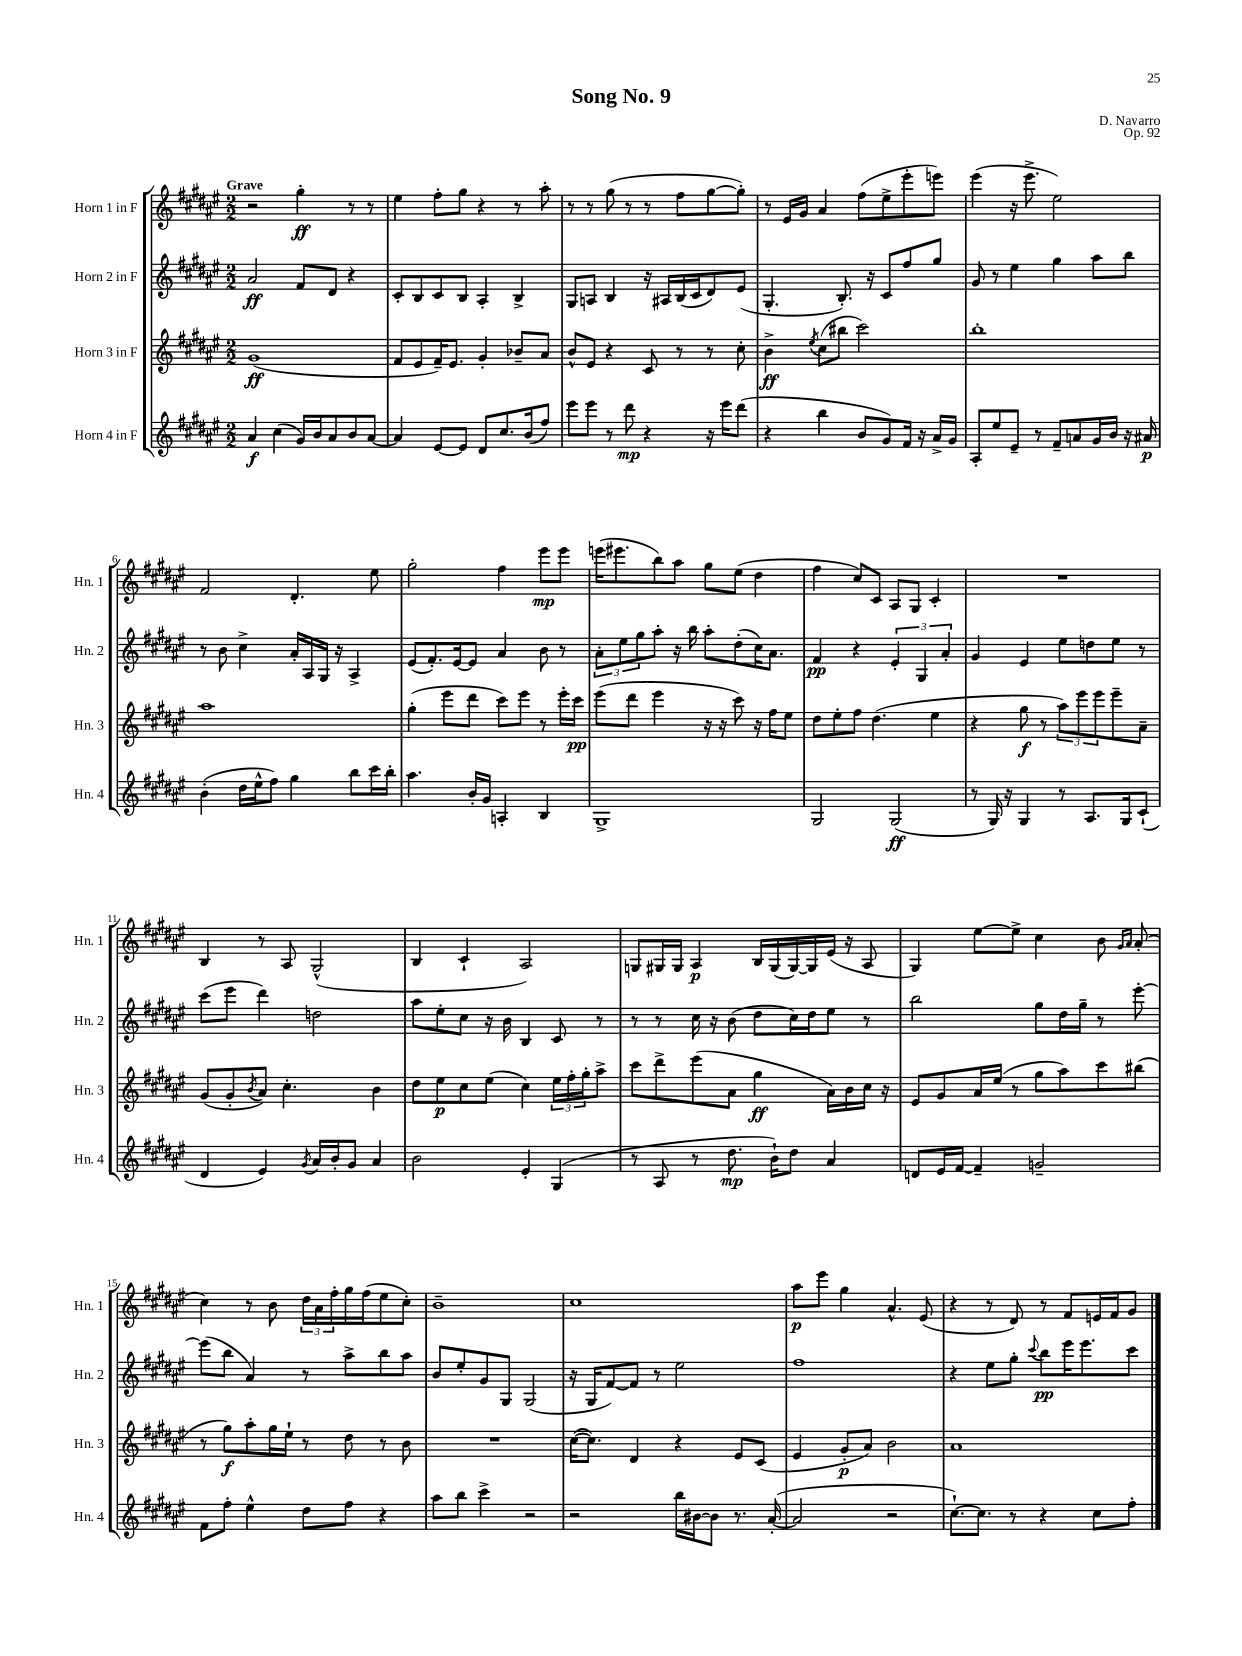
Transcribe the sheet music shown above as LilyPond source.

\header { title = "Song No. 9" composer = "D. Navarro" opus = "Op. 92" }
<<
\new StaffGroup <<
\new Staff = "s0" \with { instrumentName = "Horn 1 in F" shortInstrumentName = "Hn. 1" } {
    \clef treble \key fis \major \numericTimeSignature \time 2/2 \tempo "Grave"
    r2 gis''4-.\ff r8 r8 |
    eis''4 fis''8-. gis''8 r4 r8 ais''8-. |
    r8 r8 gis''8( r8 r8 fis''8 gis''8~ gis''8-.) |
    r8 eis'16 gis'16 ais'4 fis''8( eis''8-> eis'''8-. e'''8) |
    eis'''4( r16 eis'''8.-> eis''2) |
    fis'2 dis'4.-. eis''8 |
    gis''2-. fis''4 eis'''8\mp eis'''8 |
    e'''16( eis'''8. b''8) ais''8 gis''8 eis''8( dis''4 |
    fis''4 cis''8) cis'8 ais8 gis8 cis'4-. |
    R1 |
    b4 r8 ais8 gis2-^( |
    b4 cis'4-! ais2) |
    g8 gis16 gis16 ais4\p b16 gis16( gis16~) gis16 eis'16( r16 ais8 |
    gis4) eis''8~ eis''8-> cis''4 b'8 \grace { gis'16 ais'16 } ais'8-.( |
    cis''4) r8 b'8 \tuplet 3/2 { dis''16 ais'16 fis''16-. } gis''16 fis''16( eis''8 cis''8-.) |
    b'1-- |
    cis''1 |
    ais''8\p eis'''8 gis''4 ais'4.-^ eis'8( |
    r4 r8 dis'8) r8 fis'8 e'16 fis'16 gis'8 \bar "|." |
}
\new Staff = "s1" \with { instrumentName = "Horn 2 in F" shortInstrumentName = "Hn. 2" } {
    \clef treble \key fis \major \numericTimeSignature \time 2/2
    ais'2\ff fis'8 dis'8 r4 |
    cis'8-. b8 cis'8 b8 ais4-. b4-> |
    gis8 a8 b4 r16 ais16 b16( cis'16 dis'8) eis'8( |
    gis4.-. b8.-.) r16 cis'8 fis''8 gis''8 |
    gis'8 r8 eis''4 gis''4 ais''8 b''8 |
    r8 b'8 cis''4-> ais'16-. ais16 gis16 r16 ais4-> |
    eis'8( fis'8.-.) eis'16~ eis'8 ais'4 b'8 r8 |
    \tuplet 3/2 { ais'8-. eis''8 gis''8 } ais''8-. r16 b''16 ais''8-. dis''8-.( cis''16) ais'8. |
    fis'4\pp r4 \tuplet 3/2 { eis'4-. gis4 ais'4-. } |
    gis'4 eis'4 eis''8 d''8 eis''8 r8 |
    cis'''8( eis'''8 dis'''4) d''2 |
    ais''8 eis''8-. cis''8 r16 b'16 b4 cis'8 r8 |
    r8 r8 cis''16 r16 b'8( dis''8 cis''16) dis''16 eis''8 r8 |
    b''2 gis''8 dis''16 gis''16-- r8 eis'''8~-. |
    eis'''8( b''8 ais'4) r8 ais''8-> b''8 ais''8 |
    b'8 eis''8-. gis'8 gis8 gis2( |
    r16 gis16 fis'8~) fis'8 r8 eis''2 |
    fis''1 |
    r4 eis''8 gis''8-. \appoggiatura { cis'''8 } b''8\pp eis'''16 eis'''8. cis'''8 \bar "|." |
}
\new Staff = "s2" \with { instrumentName = "Horn 3 in F" shortInstrumentName = "Hn. 3" } {
    \clef treble \key fis \major \numericTimeSignature \time 2/2
    gis'1\ff( |
    fis'8 eis'8 fis'16--) eis'8. gis'4-. bes'8-- ais'8 |
    b'8-^ eis'8 r4 cis'8 r8 r8 cis''8-. |
    b'4->\ff \acciaccatura { eis''8 } cis''8( bis''8 cis'''2) |
    b''1-. |
    ais''1 |
    gis''4-.( eis'''8 dis'''8 cis'''8) eis'''8 r8 eis'''16-. cis'''16\pp |
    eis'''8( dis'''8 eis'''4 r16 r16 cis'''8) r16 fis''16 eis''8 |
    dis''8 eis''8-. fis''8 dis''4.( eis''4 |
    r4 gis''8\f r8 \tuplet 3/2 { ais''8) eis'''8 eis'''8 } eis'''8-- ais'8-- |
    gis'8( gis'8-. \acciaccatura { b'8 } ais'8) cis''4.-. b'4 |
    dis''8 eis''8\p cis''8 eis''8( cis''4) \tuplet 3/2 { eis''16 fis''16-. gis''16-. } ais''8-> |
    cis'''8 dis'''8-> eis'''8( ais'8 gis''4\ff ais'16) b'16 cis''16 r16 |
    eis'8 gis'8 ais'16 eis''16( r8 gis''8 ais''8) cis'''8 bis''8( |
    r8 gis''8\f) ais''8-. gis''16 eis''16-! r8 dis''8 r8 b'8 |
    R1 |
    cis''16~( cis''8.) dis'4 r4 eis'8 cis'8( |
    eis'4 gis'8-.\p ais'8) b'2 |
    ais'1 \bar "|." |
}
\new Staff = "s3" \with { instrumentName = "Horn 4 in F" shortInstrumentName = "Hn. 4" } {
    \clef treble \key fis \major \numericTimeSignature \time 2/2
    ais'4\f cis''4( gis'16) b'16 ais'8 b'8 ais'8~ |
    ais'4 eis'8~ eis'8 dis'8 cis''8. b'16( fis''8) |
    eis'''8 eis'''8 r8 dis'''8\mp r4 r16 eis'''16 dis'''8( |
    r4 b''4 b'8 gis'8) fis'16 r16 ais'16-> gis'16 |
    ais8-. eis''8 eis'8-- r8 fis'8-- a'8 gis'16 b'16 r16 ais'16\p |
    b'4-.( dis''16 eis''16-^ fis''8) gis''4 b''8 cis'''16 b''16-. |
    ais''4. b'16-. gis'16 a4-. b4 |
    gis1-> |
    gis2 gis2\ff( |
    r8 gis16) r16 gis4 r8 ais8. gis16 cis'8-!( |
    dis'4 eis'4) \acciaccatura { gis'8 } ais'16 b'16-. gis'8 ais'4 |
    b'2 eis'4-. gis4( |
    r8 ais8 r8 dis''8.\mp b'16-!) dis''8 ais'4 |
    d'8 eis'16 fis'16~ fis'4-- g'2-- |
    fis'8 fis''8-. eis''4-^ dis''8 fis''8 r4 |
    ais''8 b''8 cis'''4-> r2 |
    r2 b''16 bis'16~ bis'8 r8. ais'16~-.( |
    ais'2 r2 |
    cis''8.~-!) cis''8. r8 r4 cis''8 fis''8-. \bar "|." |
}
>>
>>
